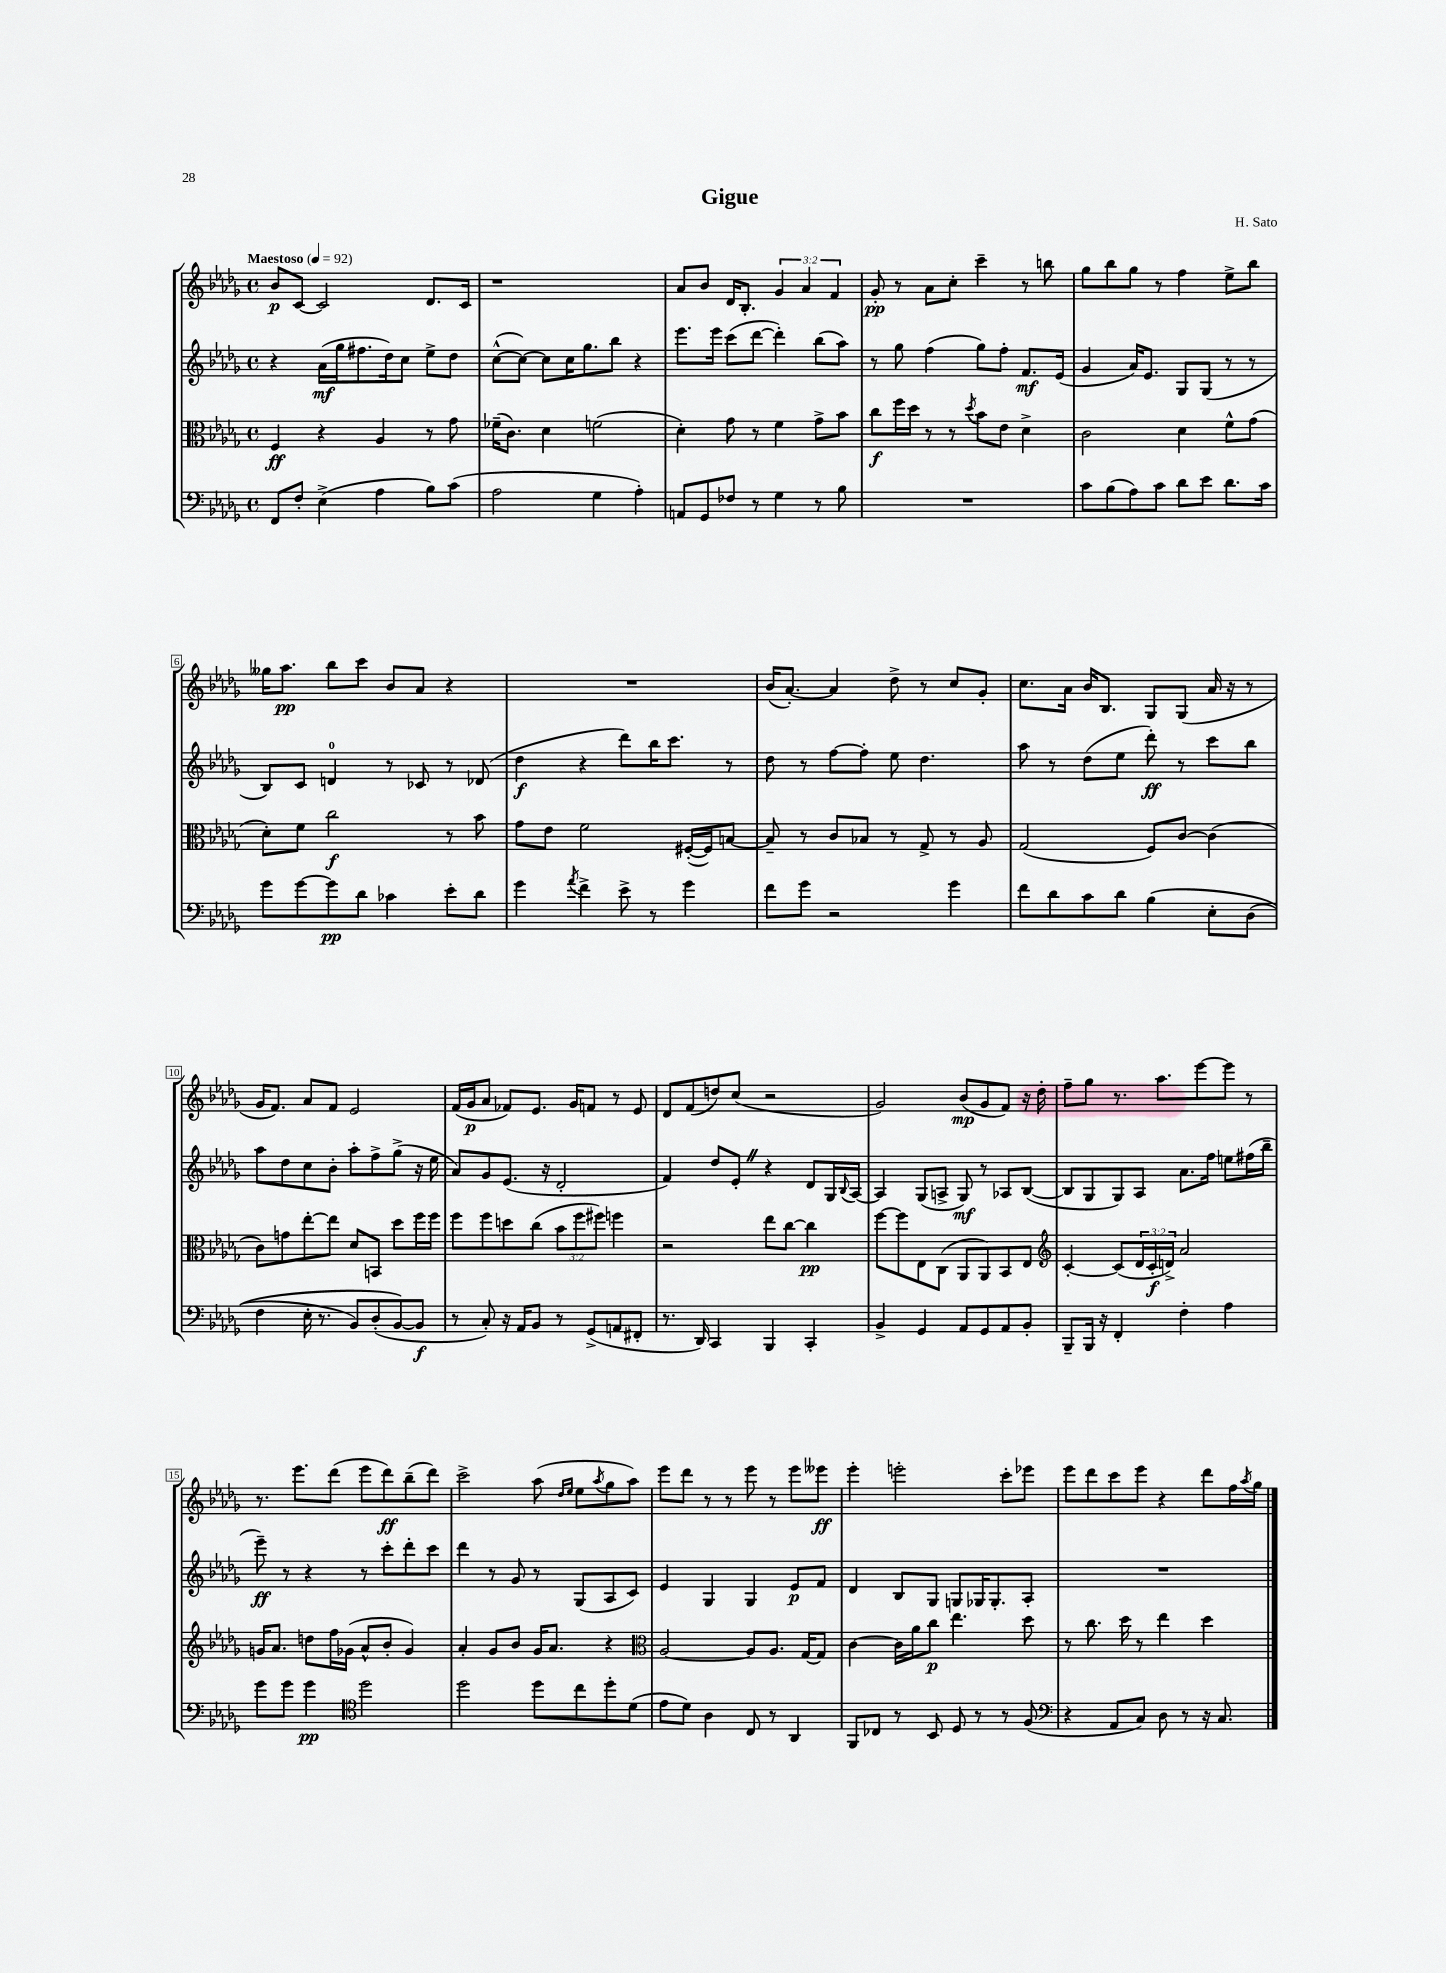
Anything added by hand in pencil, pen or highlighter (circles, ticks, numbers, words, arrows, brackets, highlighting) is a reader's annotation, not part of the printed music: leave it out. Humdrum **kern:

**kern	**dynam	**kern	**dynam	**kern	**dynam	**kern	**dynam
*part4	*part4	*part3	*part3	*part2	*part2	*part1	*part1
*staff4	*staff4	*staff3	*staff3	*staff2	*staff2	*staff1	*staff1
*clefF4	*	*clefC3	*	*clefG2	*	*clefG2	*
*k[b-e-a-d-g-]	*	*k[b-e-a-d-g-]	*	*k[b-e-a-d-g-]	*	*k[b-e-a-d-g-]	*
*M4/4	*	*M4/4	*	*M4/4	*	*M4/4	*
*met(c)	*	*met(c)	*	*met(c)	*	*met(c)	*
*MM92	*	*MM92	*	*MM92	*	*MM92	*
=1	=1	=1	=1	=1	=1	=1	=1
!	!	!	!	!	!	!LO:TX:a:B:t=Maestoso	!
8FF/L	.	4F/	ff	4r	.	8b-/L	p
8F'/J	.	.	.	.	.	[8c/J	.
(4E-^\	.	4r	.	(16a-\LL	mf	2c/]	.
.	.	.	.	16gg-\J	.	.	.
.	.	.	.	8.ff#X\	.	.	.
4A-\	.	4A-/	.	.	.	.	.
.	.	.	.	16dd-\k)	.	.	.
.	.	.	.	8cc\J	.	.	.
8B-\L)	.	8r	.	8ee-^\L	.	8.d-/L	.
(8c\J	.	8g-\	.	8dd-\J	.	.	.
.	.	.	.	.	.	16c/Jk	.
=2	=2	=2	=2	=2	=2	=2	=2
2A-\	.	(16f-X~\KL	.	([8cc^^\L	.	1r	.
.	.	8.c\J)	.	.	.	.	.
.	.	.	.	8cc\J_)	.	.	.
.	.	4d-\	.	8cc\L]	.	.	.
.	.	.	.	16cc\K	.	.	.
.	.	.	.	8.gg-\	.	.	.
4G-\	.	(2fn\	.	.	.	.	.
.	.	.	.	8bb-\J	.	.	.
4A-'\)	.	.	.	4r	.	.	.
=3	=3	=3	=3	=3	=3	=3	=3
8AAn/L	.	4d-'\)	.	8.eee-\L	.	8a-/L	.
8GG-/	.	.	.	.	.	8b-/J	.
.	.	.	.	16eee-\Jk	.	.	.
8F-X/J	.	8g-\	.	(8ccc\L	.	16d-/KL	.
.	.	.	.	.	.	8.B-'/J	.
8r	.	8r	.	[8ddd-\J	.	.	.
4G-\	.	4f\	.	4ddd-'\])	.	6g-/	.
.	.	.	.	.	.	6a-/	.
8r	.	8g-^\L	.	(8bb-\L	.	.	.
.	.	.	.	.	.	6f/	.
8B-\	.	8b-\J	.	8aa-\J)	.	.	.
=4	=4	=4	=4	=4	=4	=4	=4
1r	.	8cc\L	f	8r	.	8g-'/	pp
.	.	16ff\L	.	8gg-\	.	8r	.
.	.	16dd-\JJ	.	.	.	.	.
.	.	8r	.	(4ff\	.	8a-\L	.
.	.	8r	.	.	.	8cc'\J	.
.	.	8qdd-/	.	.	.	.	.
.	.	8b-\L	.	8gg-\L)	.	4ccc~\	.
.	.	8e-\J	.	8ff'\J	.	.	.
.	.	4d-^\	.	8.f/L	mf	8r	.
.	.	.	.	.	.	8bbn\	.
.	.	.	.	(16e-/Jk	.	.	.
=5	=5	=5	=5	=5	=5	=5	=5
8c\L	.	2c\	.	4g-/	.	8gg-\L	.
(8B-\	.	.	.	.	.	8bb-\	.
8A-\)	.	.	.	16a-/KL)	.	8gg-\J	.
.	.	.	.	8.e-/J	.	.	.
8c\J	.	.	.	.	.	8r	.
8d-\L	.	4d-\	.	8G-/L	.	4ff\	.
8e-\J	.	.	.	(8G-/J	.	.	.
8.d-\L	.	8f^^\L	.	8r	.	8ee-^\L	.
.	.	(8g-\J	.	8r	.	8bb-\J	.
16c\Jk	.	.	.	.	.	.	.
!!LO:LB:g=z
=6	=6	=6	=6	=6	=6	=6	=6
8g-\L	.	8d-'\L)	.	8B-/L)	.	16gg--X\KL	.
.	.	.	.	.	.	8.aa-\J	pp
[8g-\	.	8f\J	.	8c/J	.	.	.
8g-\]	pp	2cc\	f	4dn/	.	8bb-\L	.
8d-\J	.	.	.	.	.	8ccc\J	.
4c-X\	.	.	.	8r	.	8b-/L	.
.	.	.	.	8c-X/	.	8a-/J	.
8e-'\L	.	8r	.	8r	.	4r	.
8d-\J	.	8b-\	.	(8d-X/	.	.	.
=7	=7	=7	=7	=7	=7	=7	=7
4g-\	.	8g-\L	.	4dd-\	f	1r	.
.	.	8e-\J	.	.	.	.	.
8qa-/	.	.	.	.	.	.	.
4f^\	.	2f\	.	4r	.	.	.
8e-^\	.	.	.	8ddd-\L)	.	.	.
8r	.	.	.	16bb-\K	.	.	.
.	.	.	.	8.ccc\J	.	.	.
4g-\	.	([16F#X'/LL	.	.	.	.	.
.	.	16F#/J])	.	.	.	.	.
.	.	[8Bn/J	.	8r	.	.	.
=8	=8	=8	=8	=8	=8	=8	=8
8f\L	.	8B~/]	.	8dd-\	.	(16b-/KL	.
.	.	.	.	.	.	[8.a-'/J)	.
8g-\J	.	8r	.	8r	.	.	.
2r	.	8c/L	.	[8ff\L	.	4a-/]	.
.	.	8B-X/J	.	8ff'\J]	.	.	.
.	.	8r	.	8ee-\	.	8dd-^\	.
.	.	8G-^/	.	4.dd-\	.	8r	.
4g-\	.	8r	.	.	.	8cc/L	.
.	.	8A-/	.	.	.	8g-'/J	.
=9	=9	=9	=9	=9	=9	=9	=9
8f\L	.	(2G-/	.	8aa-\	.	8.cc\L	.
8d-\	.	.	.	8r	.	.	.
.	.	.	.	.	.	16a-\Jk	.
8c\	.	.	.	(8dd-\L	.	16b-/KL	.
.	.	.	.	.	.	8.B-/J	.
8d-\J	.	.	.	8ee-\J	.	.	.
(4B-\	.	8F/L)	.	8ddd-'\)	ff	8G-/L	.
.	.	[8c/J	.	8r	.	(8G-/J	.
8E-'\L	.	(4c\]	.	8ccc\L	.	16a-/	.
.	.	.	.	.	.	16r	.
(8D-\J	.	.	.	8bb-\J	.	8r	.
!!LO:LB:g=z
=10	=10	=10	=10	=10	=10	=10	=10
4F\	.	8c\L)	.	8aa-\L	.	16g-/KL	.
.	.	.	.	.	.	8.f/J)	.
.	.	8gn\	.	8dd-\	.	.	.
16E-'\	.	[8ee-'\	.	8cc\	.	8a-/L	.
8.r	.	.	.	.	.	.	.
.	.	8ee-\J]	.	8b-'\J	.	8f/J	.
8BB-/L)	.	8d-/L	.	8aa-'\L	.	2e-/	.
(8D-'/	.	8BBn/J	.	8ff^\	.	.	.
[8BB-/)	.	8dd-\L	.	(8gg-^\J	.	.	.
8BB-/J]	f	16ff\L	.	16r	.	.	.
.	.	16ff\JJ	.	16ee-\	.	.	.
=11	=11	=11	=11	=11	=11	=11	=11
8r	.	8ff\L	.	8a-/L)	.	(16f/LL	.
.	.	.	.	.	.	16g-/J	p
8C'/)	.	8ff\	.	8g-/	.	8a-/J	.
16r	.	8ddn\	.	(8.e-/J	.	8f-X/L)	.
16AA-/KL	.	.	.	.	.	.	.
8BB-/J	.	(8cc\J	.	.	.	8.e-/J	.
.	.	.	.	16r	.	.	.
8r	.	12b-\L	.	2d-'/	.	.	.
.	.	.	.	.	.	16g-/KL	.
.	.	12ff\	.	.	.	.	.
(8GG-^/L	.	.	.	.	.	8fn/J	.
.	.	12ff#X\J)	.	.	.	.	.
8AAn/	.	4ffn\	.	.	.	8r	.
8FF#X'/J	.	.	.	.	.	8e-/	.
=12	=12	=12	=12	=12	=12	=12	=12
8.r	.	2r	.	4f/)	.	8d-/L	.
.	.	.	.	.	.	(8f/	.
16DD-/)	.	.	.	.	.	.	.
4CC/	.	.	.	8dd-/L	.	8ddn/)	.
.	.	.	.	8e-'Z/J	.	(8cc/J	.
4BBB-/	.	8ee-\L	.	4r	.	2r	.
.	.	[8cc\J	.	.	.	.	.
4CC'/	.	4cc\]	pp	8d-/L	.	.	.
.	.	.	.	16G-/L	.	.	.
.	.	.	.	8qqB-/	.	.	.
.	.	.	.	[16A-/JJ	.	.	.
=13	=13	=13	=13	=13	=13	=13	=13
4BB-^/	.	[8ff\L	.	4A-/]	.	2g-/)	.
.	.	8ff\]	.	.	.	.	.
4GG-/	.	8E-\	.	(8G-/L	.	.	.
.	.	(8C\J	.	8An^/J	.	.	.
8AA-/L	.	8AA-/L	.	8G-/)	mf	(8b-/L	mp
8GG-/	.	8AA-/)	.	8r	.	8g-/	.
8AA-/	.	8BB-/	.	8A-X/L	.	8f/J)	.
8BB-'/J	.	8E-/J	.	([8B-/J	.	16r	.
.	.	.	.	.	.	16dd-'\	.
=14	=14	=14	=14	=14	=14	=14	=14
*	*	*clefG2	*	*	*	*	*
8BBB-~/L	.	[4c'/	.	8B-/L]	.	8ff~\L	.
16BBB-/Jk	.	.	.	8G-/	.	8gg-\J	.
16r	.	.	.	.	.	.	.
4FF'/	.	(8c/L]	.	8G-/)	.	8.r	.
.	.	24d-/L	.	8A-/J	.	.	.
.	.	24c'/	f	.	.	.	.
.	.	.	.	.	.	8.aa-\L	.
.	.	24dn^/JJ)	.	.	.	.	.
4F'\	.	2a-/	.	8.a-\L	.	.	.
.	.	.	.	.	.	[8eee-\	.
.	.	.	.	16ff\Jk	.	.	.
4A-\	.	.	.	8een\L	.	8eee-\J]	.
.	.	.	.	(16ff#X\L	.	8r	.
.	.	.	.	16bb-~\JJ	.	.	.
!!LO:LB:g=z
=15	=15	=15	=15	=15	=15	=15	=15
8g-\L	.	16gn/KL	.	8eee-~\)	ff	8.r	.
.	.	8.a-/J	.	.	.	.	.
8g-\J	.	.	.	8r	.	.	.
.	.	.	.	.	.	8.eee-\L	.
4g-\	pp	8ddn\L	.	4r	.	.	.
.	.	16ff\L	.	.	.	(8ddd-\J	.
.	.	(16g-X\JJ	.	.	.	.	.
*clefC4	*	*	*	*	*	*	*
2dd-\	.	8a-^^/L	.	8r	.	8eee-\L	.
.	.	8b-'/J	.	8ccc'\L	.	8ddd-\)	ff
.	.	4g-/)	.	8ddd-'\	.	(8bb-~\	.
.	.	.	.	8ccc\J	.	8ddd-\J)	.
=16	=16	=16	=16	=16	=16	=16	=16
2dd-\	.	4a-'/	.	4ddd-\	.	2ccc^\	.
.	.	8g-/L	.	8r	.	.	.
.	.	8b-/J	.	8g-/	.	.	.
8dd-\L	.	16g-/KL	.	8r	.	(8aa-\	.
.	.	8.a-/J	.	.	.	.	.
.	.	.	.	.	.	16qqdd-/LL	.
.	.	.	.	.	.	16qqee-/JJ	.
8cc\	.	.	.	(8G-/L	.	8ee-\L	.
.	.	.	.	.	.	8qaa-/	.
8dd-'\	.	4r	.	8A-/	.	8gg-\	.
(8d-\J	.	.	.	8c/J)	.	8aa-\J)	.
=17	=17	=17	=17	=17	=17	=17	=17
*	*	*clefC3	*	*	*	*	*
8e-\L	.	[2A-/	.	4e-/	.	8eee-\L	.
8d-\J)	.	.	.	.	.	8ddd-\J	.
4A-\	.	.	.	4G-/	.	8r	.
.	.	.	.	.	.	8r	.
8C/	.	8A-/L]	.	4G-/	.	8eee-\	.
8r	.	8.A-/J	.	.	.	8r	.
4AA-/	.	.	.	8e-/L	p	8eee-\L	.
.	.	[16G-/KL	.	.	.	.	.
.	.	8G-/J]	.	8f/J	.	8eee--X\J	ff
=18	=18	=18	=18	=18	=18	=18	=18
8FF/L	.	[4c\	.	4d-/	.	4eee-'\	.
8C-X/J	.	.	.	.	.	.	.
8r	.	16c\LL]	.	8B-/L	.	2eeen'\	.
.	.	16a-\J	.	.	.	.	.
8BB-/	.	8cc\J	p	8G-/J	.	.	.
8D-/	.	4.ee-\	.	8Gn/L	.	.	.
8r	.	.	.	16G-X/K	.	.	.
.	.	.	.	8.G-'/	.	.	.
8r	.	.	.	.	.	8ccc'\L	.
(8F/	.	8dd-\	.	8A-'/J	.	8eee-X\J	.
=19	=19	=19	=19	=19	=19	=19	=19
*clefF4	*	*	*	*	*	*	*
4r	.	8r	.	1r	.	8eee-\L	.
.	.	8.cc\	.	.	.	8ddd-\	.
8AA-/L	.	.	.	.	.	8ccc\	.
.	.	16dd-\	.	.	.	.	.
8C/J)	.	8r	.	.	.	8eee-\J	.
8D-\	.	4ee-\	.	.	.	4r	.
8r	.	.	.	.	.	.	.
16r	.	4dd-\	.	.	.	8ddd-\L	.
8.C/	.	.	.	.	.	.	.
.	.	.	.	.	.	16ff\L	.
.	.	.	.	.	.	8qaa-/	.
.	.	.	.	.	.	16gg-\JJ	.
==	==	==	==	==	==	==	==
*-	*-	*-	*-	*-	*-	*-	*-
